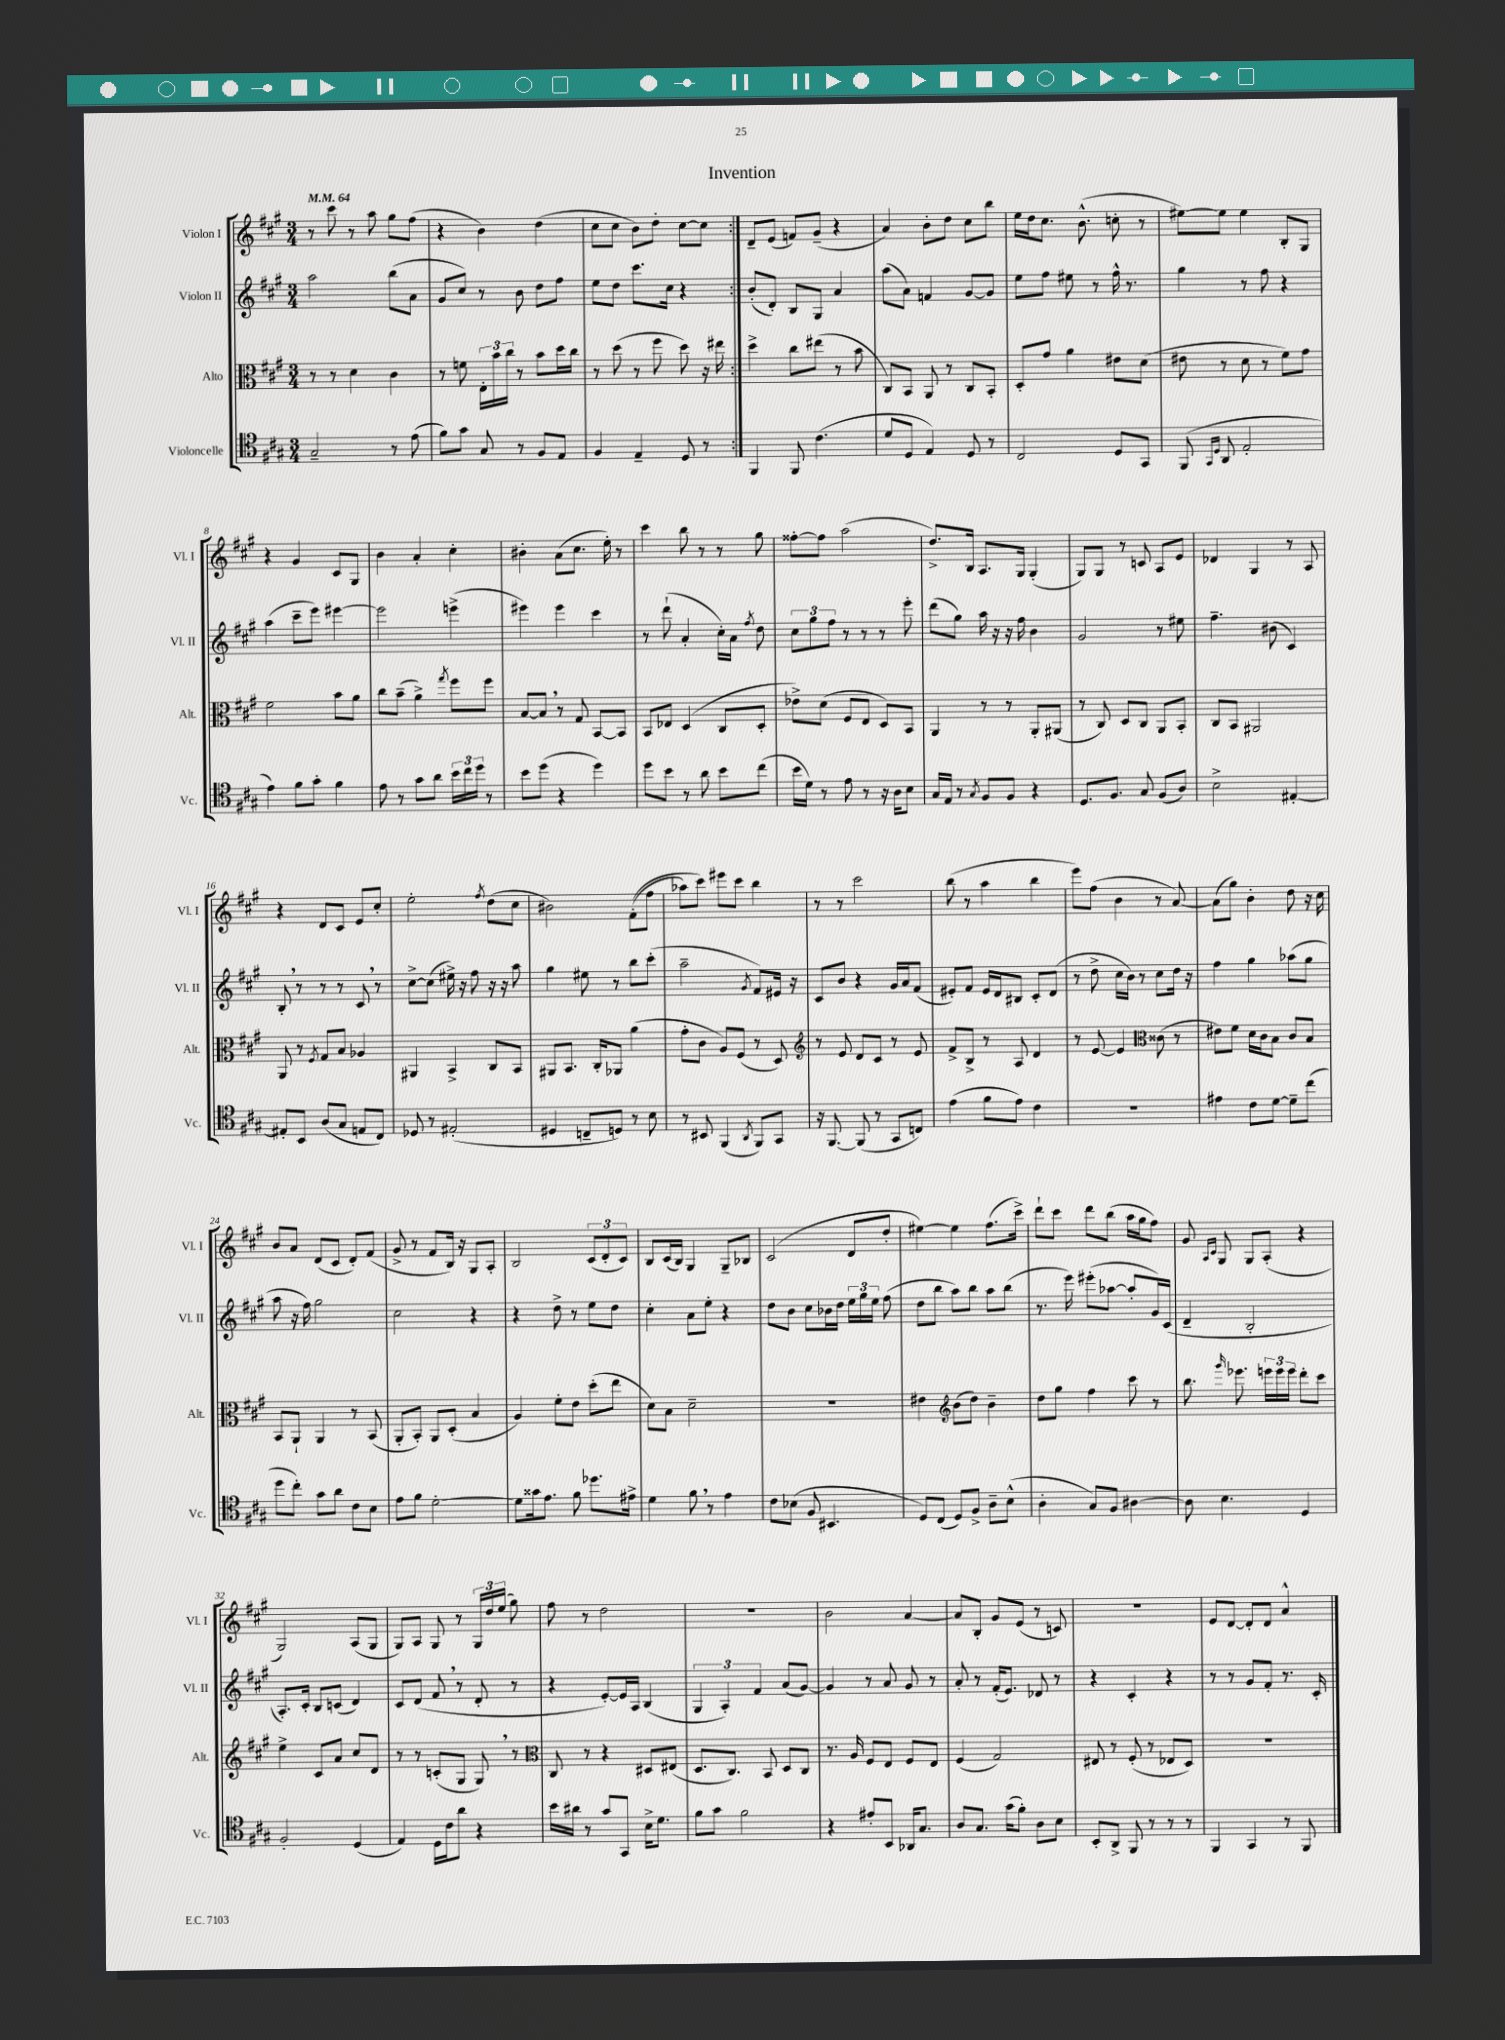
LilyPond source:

\header { title = "Invention" }
<<
\new StaffGroup <<
\new Staff = "s0" \with { instrumentName = "Violon I" shortInstrumentName = "Vl. I" } {
    \clef treble \key a \major \numericTimeSignature \time 3/4 \tempo 4 = 64
    \autoBeamOff \repeat volta 2 { r8 cis'''8 r8 a''8 gis''8[ fis''8]( |
    r4 b'4) d''4( |
    cis''8[ cis''8] b'8[) d''8]-. cis''8[~ cis''8] | }
    d'8[-- e'8]( f'8[) gis'8]--( r4 |
    a'4) b'8[-. d''8] cis''8[ b''8] |
    e''16[ d''16 cis''8.] b'8.-^( c''8-. r8 |
    eis''8[~) eis''8] eis''4 b8[-. gis8] |
    r4 gis'4 cis'8[ gis8] |
    b'4 a'4-. cis''4-. |
    bis'4-. a'8[( cis''8.] e''16-.) r8 |
    cis'''4 b''8 r8 r8 gis''8 |
    fisis''8[~-. fisis''8] a''2( |
    d''8.[->) b16] a8.[ gis16] gis4-.( |
    gis8[) gis8] r8 c'8 a8[ e'8] |
    des'4 gis4 r8 a8 |
    r4 d'8[ cis'8] e'8[ cis''8]-. |
    e''2-. \acciaccatura { fis''8 } d''8[( cis''8] |
    bis'2) fis'8[-.(\( fis''8] |
    aes''8[) cis'''8]\) eis'''8[ cis'''8] b''4 |
    r8 r8 cis'''2 |
    b''8( r8 a''4 b''4 |
    e'''8[) fis''8]( b'4 r8 a'8~) |
    a'8[( gis''8]) b'4-. d''8 r16 cis''16 |
    b'8[ a'8] d'8[( cis'8] d'8[-.) fis'8]( |
    gis'8-> r8 fis'8[ b16]) r16 gis8[ a8]-. |
    b2 \tuplet 3/2 { cis'8[( d'8-. cis'8]) } |
    b8[ cis'16( b16]) gis4 gis8[-- bes8] |
    cis'2( d'8[ d''8]-. |
    eis''4~) eis''4 fis''8.[( cis'''16]->) |
    d'''8[-! cis'''8] d'''8[ b''8]( a''16[ gis''16 fis''8]) |
    gis'8 \grace { a16[ cis'16] } gis8 gis8[ a8]-.( r4 |
    gis2) a8[( gis8] |
    gis8[) a8] gis8 r8 \tuplet 3/2 { gis16[ d''16 e''16]( } gis''8) |
    fis''8 r8 d''2 |
    R2. |
    b'2 a'4~ |
    a'8[ b8]-. gis'8[ e'8]( r8 c'8) |
    R2. |
    e'8[ d'8]~ d'8[-. d'8] a'4-^ \bar "|." |
}
\new Staff = "s1" \with { instrumentName = "Violon II" shortInstrumentName = "Vl. II" } {
    \clef treble \key a \major \numericTimeSignature \time 3/4
    \autoBeamOff \repeat volta 2 { a''2 b''8[( a'8] |
    gis'8[ cis''8]) r8 b'8 d''8[ fis''8] |
    e''8[ d''8] cis'''8.[ cis''16] r4 | }
    b'8[-.( d'8]-.) b8[ gis8] a'4 |
    a''8[( a'8]) f'4 gis'8[~ gis'8] |
    e''8[ fis''8] eis''8 r8 fis''16-^ r8. |
    gis''4 r8 fis''8 r4 |
    a''4( cis'''8[-- e'''8]) eis'''4~ |
    eis'''2 e'''4->( |
    eis'''4) eis'''4 cis'''4 |
    r8 d'''8-!( a'4-. cis''16[-.) a'16] \acciaccatura { fis''8 } d''8 |
    \tuplet 3/2 { cis''8[ gis''8 fis''8] } r8 r8 r8 e'''8-. |
    d'''8[( gis''8]) a''16 r16 r16 fis''16 b'4 |
    gis'2 r8 eis''8 |
    fis''4.-- bis'8( cis'4) |
    b8-. \breathe r8 r8 r8 cis'8 \breathe r8 |
    cis''8[~-> cis''8]( eis''16->) r16 fis''8 r16 r16 a''8 |
    gis''4 eis''8 r8 b''8[ cis'''8]-.( |
    a''2-- \acciaccatura { gis'8 } fis'8[) eis'16] r16 |
    cis'8[ b'8] r4 gis'16[ a'16 fis'8]( |
    eis'8[-.) fis'8] eis'16[ d'16 bis8] cis'8[-. d'8]( |
    r8 d''8-> cis''16[ b'16]) r8 cis''8[ d''16] r16 |
    fis''4 gis''4 aes''8[( gis''8] |
    a''8 r16 fis''16) gis''2 |
    cis''2 r4 |
    r4 d''8-> r8 e''8[ d''8] |
    cis''4-. a'8[ e''8]-. r4 |
    d''8[ b'8] cis''8[ bes'16 d''16] \tuplet 3/2 { e''16[ gis''16 e''16] } fis''8( |
    d''8[ b''8] a''8[) b''8] a''8[ b''8]( |
    r8. e'''16) eis'''8[-.( aes''8]~ aes''8[-. gis'16) cis'16]( |
    d'4-- b2-. |
    a8.[-.) cis'16]-. b8[ c'8]( d'4) |
    cis'8[ d'8]( fis'8 \breathe r8 d'8-. r8 |
    r4 e'8[~-.) e'16 a16] b4( |
    \tuplet 3/2 { gis4 a4-.) fis'4 } a'8[( gis'8]~) |
    gis'4 r8 a'8 gis'8 r8 |
    a'8-. r8 fis'16[-.( e'8.]) des'8 r8 |
    r4 cis'4-. r4 |
    r8 r8 gis'8[ fis'8]-. r8. cis'16-. \bar "|." |
}
\new Staff = "s2" \with { instrumentName = "Alto" shortInstrumentName = "Alt." } {
    \clef alto \key a \major \numericTimeSignature \time 3/4
    \autoBeamOff \repeat volta 2 { r8 r8 d'4 cis'4 |
    r8 f'8 \tuplet 3/2 { e16[-. b'16 cis''16] } r8 b'8[ d''16 cis''16] |
    r8 d''8( r8 fis''8 d''8) r16 eis''16 | }
    d''4-> cis''8[ eis''8]( r8 b'8 |
    cis8[) b,8] a,8 r8 cis8[ b,8]-. |
    d8[-. gis'8] a'4 eis'8[ d'8]( |
    eis'8 r8 d'8 r8 fis'8[) gis'8] |
    fis'2 b'8[ a'8] |
    cis''8[ b'8]--( a'4->) \acciaccatura { gis''8 } fis''8[ fis''8] |
    b8[~ b8] \breathe r8 gis8 b,8[~ b,8] |
    b,8[ ees8] d4( cis8[ d8]-. |
    ees'8[->) d'8]( fis8[ e8] d8[) b,8] |
    a,4 r8 r8 a,8[-. ais,8]( |
    r8 cis8) d8[ cis8] a,8[ b,8]-. |
    cis8[ b,8] ais,2 |
    a,8 r8 \acciaccatura { fis8 } gis8[ b8] aes4 |
    ais,4 b,4-> cis8[ b,8] |
    ais,8[ b,8.] cis16[-. aes,8] a'4( |
    gis'8[-. cis'8] a8[) fis8]( r8 d8) |
    \clef treble r8 e'8 d'8[ cis'8] r8 e'8 |
    fis'8[-> b8]-> r8 a8 d'4 |
    r8 e'8~ e'4 \clef alto cisis'8( r8 |
    eis'8[) fis'8] d'16[ cis'16 b8] cis'8[ b8] |
    b,8[ a,8]-! a,4 r8 b,8( |
    a,8[-. b,8]-.) a,8[ d8]-.( b4 |
    a4) fis'8[-. e'8] d''8[-.( e''8] |
    d'8[) b8] d'2-- |
    R2. |
    eis'4 \clef treble b'8[( d''8]) b'4-- |
    d''8[ gis''8] fis''4 cis'''8 r8 |
    b''8. \grace { gis'''16 } ees'''8. \tuplet 3/2 { e'''16[ e'''16 e'''16] } d'''8[-. cis'''8] |
    e''4-> cis'8[ a'8] cis''8[ d'8] |
    r8 r8 c'8[-.( gis8] gis8) \breathe r8 |
    \clef alto cis8 r8 r4 dis8[ eis8]( |
    d8.[ cis8.]) b,8 d8[ cis8] |
    r8. a16 fis8[ e8] fis8[ e8] |
    fis4( gis2) |
    eis8 r8 fis8-.( r8 ees8[ d8]) |
    R2. \bar "|." |
}
\new Staff = "s3" \with { instrumentName = "Violoncelle" shortInstrumentName = "Vc." } {
    \clef tenor \key a \major \numericTimeSignature \time 3/4
    \autoBeamOff \repeat volta 2 { gis2-- r8 e'8( |
    fis'8[) gis'8] gis8 r8 fis8[ e8] |
    fis4 e4-- d8 r8 | }
    fis,4 fis,8 cis'4.( |
    d'8[ d8] e4) d8 r8 |
    cis2 d8[ gis,8] |
    fis,8( \grace { gis,16[ d16] } a,8 e2-. |
    e'4) fis'8[ gis'8]-. fis'4 |
    e'8 r8 gis'8[ a'8] \tuplet 3/2 { b'16[ cis''16 d''16] } r8 |
    b'8[ d''8]( r4 d''4) |
    d''8[ b'8] r8 a'8 b'8[ cis''8]( |
    b'16[ d'16]) r8 e'8 r8 r16 a16[ b8] |
    gis16[ e16] r8 \acciaccatura { gis8 } fis8[ fis8] r4 |
    d8.[ fis8.] gis8 fis8[( a8]) |
    b2-> eis4~-. |
    eis8[-. b,8] a8[( gis8] e8[ cis8]) |
    des8 r8 eis2-.( |
    dis4 c8[-- d8]) r8 b8 |
    r8 bis,8 fis,4( \acciaccatura { a,8 } fis,8[) gis,8] |
    r16 fis,8.~ fis,8( r8 gis,8[ c8]) |
    e'4( fis'8[ e'8]) cis'4 |
    R2. |
    eis'4 cis'8[ d'8]~ d'8[-- cis''8]( |
    d''8[ cis''8]-.) gis'8[ a'8] cis'8[ b8] |
    e'8[ fis'8] d'2~-. |
    d'8[ gisis'16 e'8.] fis'8 des''8.[ eis'16]-> |
    d'4 fis'8 \breathe r8 e'4 |
    cis'8[ bes8]( fis8 bis,4. |
    d8[) cis8]( d8[) fis8]-> a8[-- b8]-^( |
    a4-. gis8[) fis8] ais4~ |
    ais8 b4. d4 |
    fis2-. d4( |
    e4) d16[ cis'16 a'8] r4 |
    b'16[ ais'16] r8 gis'8[ gis,8] b16[-> d'8.] |
    fis'8[ gis'8] fis'2 |
    r4 eis'8[-. b,8] aes,16[ gis8.] |
    a8[ gis8.] gis'16[( fis'8]-.) a8[ b8] |
    b,8[-. a,8]-> fis,8 r8 r8 r8 |
    fis,4 gis,4 r8 fis,8 \bar "|." |
}
>>
>>
